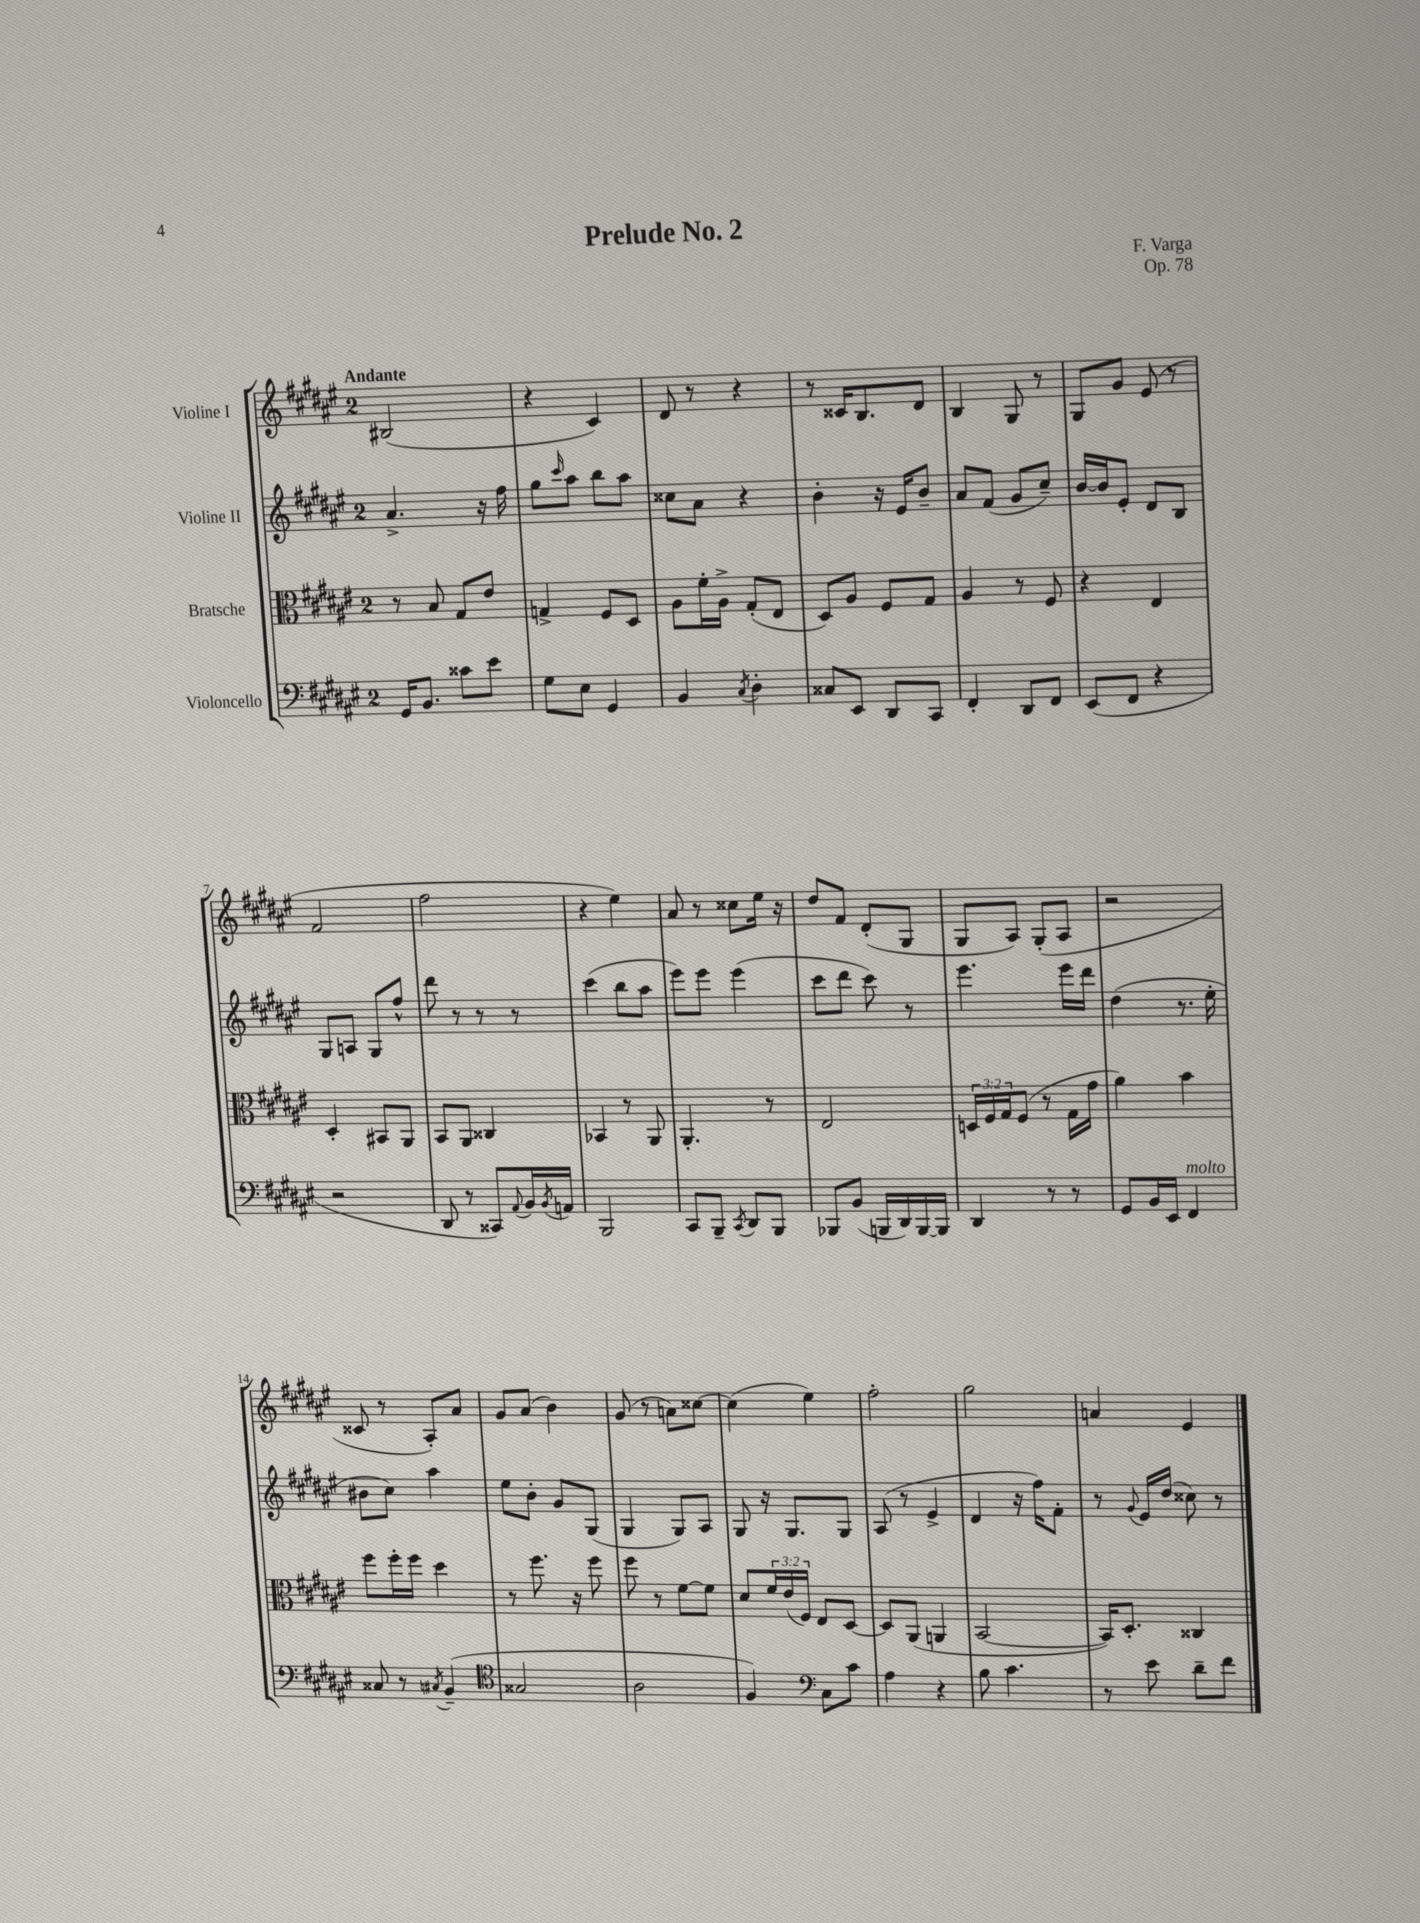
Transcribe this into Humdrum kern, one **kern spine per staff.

**kern	**kern	**kern	**kern
*part4	*part3	*part2	*part1
*staff4	*staff3	*staff2	*staff1
*I"Violoncello	*I"Bratsche	*I"Violine II	*I"Violine I
*clefF4	*clefC3	*clefG2	*clefG2
*k[f#c#g#d#a#e#]	*k[f#c#g#d#a#e#]	*k[f#c#g#d#a#e#]	*k[f#c#g#d#a#e#]
*M2/4	*M2/4	*M2/4	*M2/4
=1	=1	=1	=1
!	!	!	!LO:TX:a:B:t=Andante
16GG#/KL	8r	4.a#^/	(2B#X/
8.BB/J	.	.	.
.	8B/	.	.
8c##X\L	8G#/L	.	.
8e#\J	8e#/J	16r	.
.	.	16ff#\	.
=2	=2	=2	=2
8G#\L	4Gn^/	8gg#\L	4r
.	.	16qqccc#/	.
8E#\J	.	8aa#\J	.
4GG#/	8F#/L	8bb\L	4c#/)
.	8D#/J	8aa#\J	.
=3	=3	=3	=3
4BB/	8A#\L	8cc##X\L	8d#/
.	16f#'\L	8a#\J	8r
.	16A#^\JJ	.	.
8qC#/	.	.	.
4D#'\	(8G#'/L	4r	4r
.	8E#/J	.	.
=4	=4	=4	=4
8C##X/L	8D#/L)	4b'\	8r
8EE#/J	8A#/J	.	16c##X/KL
.	.	.	8.B/
8DD#/L	8F#/L	16r	.
.	.	16e#/KL	.
8CC#/J	8G#/J	8b~/J	8d#/J
=5	=5	=5	=5
4FF#'/	4A#/	8a#/L	4B/
.	.	(8f#/J	.
8DD#/L	8r	8g#/L	8G#/
8FF#/J	8F#/	8cc#~/J)	8r
=6	=6	=6	=6
(8EE#/L	4r	[16b/LL	8G#/L
.	.	16b/J]	.
8FF#/J	.	8e#'/J	8g#/J
4r	4E#/	8d#/L	(8e#/
.	.	8B/J	8r
!!LO:LB:g=z
=7	=7	=7	=7
2r	4D#'/	8G#/L	2f#/
.	.	8An/J	.
.	8BB#X/L	8G#/L	.
.	8AA#/J	8ff#^^/J	.
=8	=8	=8	=8
8DD#/	8BB/L	8ddd#\	2ff#\
8r	8AA#/J	8r	.
8CC##X/L)	4C##X/	8r	.
8qqAA#/	.	.	.
16BB/L	.	8r	.
8qBB/	.	.	.
16AAn/JJ	.	.	.
=9	=9	=9	=9
2BBB/	4BB-X/	(4ccc#\	4r
.	8r	8bb\L	4ee#\)
.	8AA#/	8aa#\J	.
=10	=10	=10	=10
8CC#/L	4.AA#'/	8eee#\L)	8a#/
8BBB~/J	.	8eee#\J	8r
8qCC#/	.	.	.
8DD#/L	.	(4eee#\	8cc##X\L
8BBB/J	8r	.	16ee#\Jk
.	.	.	16r
=11	=11	=11	=11
8BBB-X/L	2E#/	8ccc#\L	8dd#/L
(8BB/J	.	8ddd#\J	8f#/J
16BBBn/LL	.	8ccc#\)	(8d#'/L
16DD#/)	.	.	.
[16BBB/	.	8r	8G#/J
16BBB/JJ]	.	.	.
=12	=12	=12	=12
4DD#/	24Dn/LL	4.eee#\	8G#/L
.	24F#/	.	.
.	24G#/J	.	.
.	(8F#/J	.	8A#/J)
8r	8r	.	(8G#'/L
8r	16G#\LL	16eee#\LL	8A#/J
.	16g#\JJ	16ddd#\JJ	.
=13	=13	=13	=13
8GG#/L	4a#\)	(4dd#\	2r
16BB/L	.	.	.
16EE#/JJ	.	.	.
!LO:TX:a:i:t=molto	!	!	!
4FF#/	4b\	8.r	.
.	.	16ee#'\	.
!!LO:LB:g=z
=14	=14	=14	=14
8C##X/	8ff#\L	8b#X\L	8c##X/
8r	16ff#'\L	8cc#\J)	8r
.	16ff#\JJ	.	.
8qC#X/	.	.	.
(4BB~/	4dd#\	4aa#\	8A#'/L)
.	.	.	8a#/J
=15	=15	=15	=15
*clefC4	*	*	*
2G##X/	8r	8ee#\L	8g#/L
.	8.ff#\	8b'\J	(8a#/J
.	.	8g#/L	4b\)
.	16r	.	.
.	8ff#\	(8G#/J	.
=16	=16	=16	=16
2A#\	8ff#\	4G#/	(8g#/
.	8r	.	8r
.	[8f#\L	8G#/L)	8an\L)
.	8f#\J]	8A#/J	[8cc##X\J
=17	=17	=17	=17
4F#/)	8d#/L	8G#/	(4cc##\]
.	24f#/L	16r	.
.	(24e#/	.	.
.	.	8.G#/L	.
.	24F#/JJ)	.	.
*clefF4	*	*	*
8C#\L	8E#/L	.	4ee#\)
8c#\J	[8D#/J	8G#/J	.
=18	=18	=18	=18
4A#\	8D#/L]	(8A#/	2ff#'\
.	(8AA#/J	8r	.
4r	4AAn/	4e#^/	.
=19	=19	=19	=19
8B\	[2BB/	4d#/	2gg#\
4.c#\	.	.	.
.	.	16r	.
.	.	16ff#\KL)	.
.	.	8f#'\J	.
=20	=20	=20	=20
8r	16BB/KL])	8r	4an/
.	8.D#'/J	.	.
.	.	8qqg#/	.
8e#\	.	16e#/LL	.
.	.	(16dd#/JJ	.
8d#~\L	4C##X/	8cc##X\)	4e#/
8f#\J	.	8r	.
==	==	==	==
*-	*-	*-	*-
